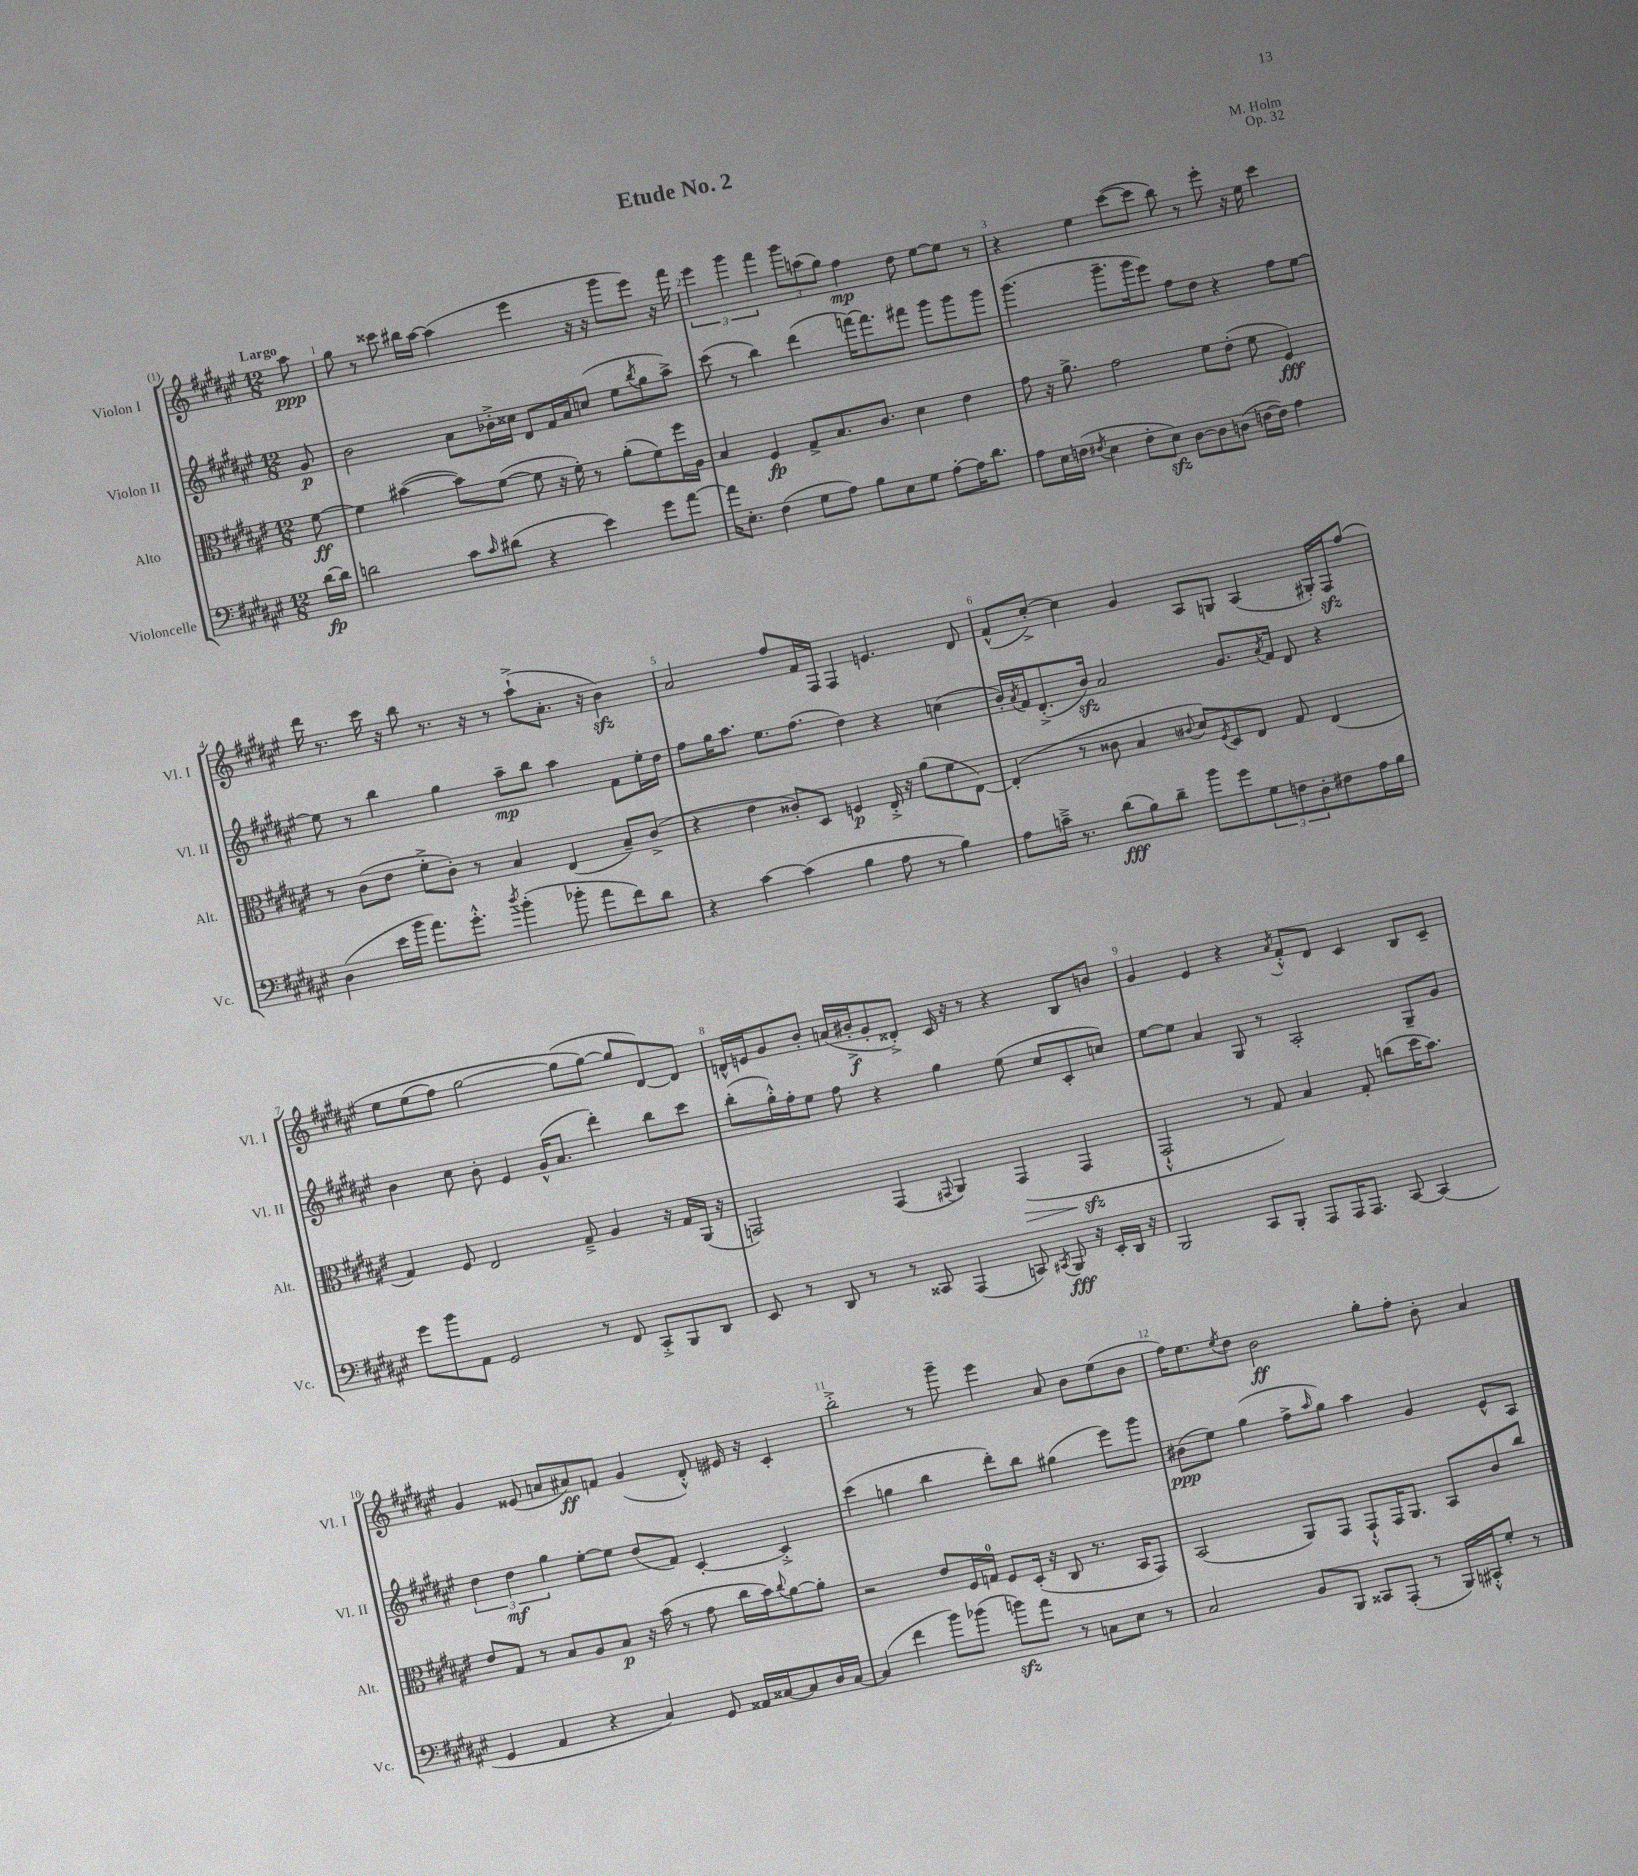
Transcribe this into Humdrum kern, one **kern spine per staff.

**kern	**kern	**kern	**kern
*staff4	*staff3	*staff2	*staff1
*clefF4	*clefC3	*clefG2	*clefG2
*k[f#c#g#d#a#e#]	*k[f#c#g#d#a#e#]	*k[f#c#g#d#a#e#]	*k[f#c#g#d#a#e#]
*M12/8	*M12/8	*M12/8	*M12/8
[16d#	[8f#	8g#	8aa#
16d#]	.	.	.
=	=	=	=
2d	4f#]	2b	8gg#
.	.	.	8r
.	([4b#	.	8ccc##
.	.	.	16bb#
.	.	.	[16aa#
8c#	8b#])	8a#	(4aa#]
16qqc#	.	.	.
(8d#	([8f#	16b-'^	.
.	.	16cc##	.
4r	8f#]	8d#	4eee#
.	16r	16f#	.
.	16f#')	16a#	.
4e#)	8r	(8cc	16r
.	.	.	16r
.	(8a#'	8ee#	8ggg#
.	.	8qbb	.
8g#	8f#)	8gg#	8eee#)
[8a#	16ff#	8aa#^)	16r
.	16A#	.	16fff#
=	=	=	=
16a#]	4B	(8ccc#	6eee#
8.E#'	.	.	.
.	.	8r	.
.	.	.	6ggg#
(4F#	4F#	4bb)	.
.	.	.	6fff#
8G#	8G#^	(4ddd#	12ggg#
.	.	.	(12aa
8A#)	8.B	.	.
.	.	.	12gg#)
8B	.	[16fff)	4ff#
.	8.c#	8.fff]	.
8E#	.	.	.
8G#	4d#	8fff#	8dd#
[8A#'	.	8ggg#	[8ee#
16A#]	4e#	8ggg#	8ee#]
8.d#	.	.	.
.	.	8ggg#	8r
=	=	=	=
8A#	8g#	(4.ggg#	4r
16E#	16r	.	.
(16F	8.a#^	.	.
8qF#	.	.	.
4E#	.	.	4ee#
.	2g#	8.ggg#~	.
8F#'	.	.	([8ccc#
.	.	16ggg#	.
8E#)	.	8eee#)	8ccc#]
[8D#	.	8ff#	8bb)
8D#]	8f#	8dd#	8r
(8D	(8e#'	4r	8eee#'
[16F	8f#	.	16r
16F])	.	.	16ee#
4A#	4F#)	8ff#	4ccc#
.	.	[8ee#	.
=	=	=	=
(4D#	8r	8ee#]	16ddd#
.	.	.	8.r
.	(8c#	8r	.
16e#	8e#	4bb	16ccc#
16b	.	.	16r
8.a#)	8f#'^	.	8bb
.	8c#')	4gg#	8.r
8.g#'^^	.	.	.
.	8r	.	.
.	.	.	16r
8qdd#	.	.	.
(4b'	4B	8aa#~	8r
.	.	8bb	(8aa#`^
8b-'	(4E#	4aa#	8.a#'
8a#	.	.	.
.	.	.	16r
8f#)	8B~)	8f#	4b)
8d#	(8c#^	16ee#'	.
.	.	16dd#	.
=	=	=	=
4r	4r	8ff#	2a#
.	.	16gg#	.
.	.	8.aa#	.
[4c#	4e#	.	.
.	.	8.ee#	.
(4c#]	8c##')	.	8ff#
.	.	(8.ff#	.
.	8D#	.	16f#
.	.	.	16F#
4B	4F	4dd#)	4F#
8A#	16E#'^	4r	4.e
.	16r	.	.
8r	(8a#	.	.
4B)	8f#	(4cc	.
.	[8E#)	.	8d#
=	=	=	=
8A#	(4E#']	16b')	(8f#^^
.	.	8qa#	.
.	.	16f#	.
16c~^	.	(8.d#'^	[8cc#'^)
8.r	.	.	.
.	8r	.	4cc#]
.	.	16b)	.
(8d#	8c##	2a#	.
8B)	4B	.	4g#
8d#~	.	.	.
.	8qqc#	.	.
8b	8d#)	.	8A#
.	8qF#	.	.
8g#	8D#	8.g#	8G
12G#	8E#	.	(4A#
.	.	8qa#	.
.	.	16f#	.
12F	.	.	.
.	8G#	8d#	.
12D#'	.	.	.
8F#	(4E#	4r	16G#')
.	.	.	16F#
16A#	.	.	&(8ff#
16B	.	.	.
=	=	=	=
8g#	4G#)	4b	8ee#
8b	.	.	(8ee#
8AA#	8F#	8cc#	8ff#)
2GG#	2E#	8b'	[2gg#
.	.	4e#	.
.	.	(16g#^^	.
.	.	8.a#	.
8r	8G#~^	.	(8gg#]
8FF#	4A#	4ddd#')	[8gg#&)
8CC#'^	.	.	8gg#]
8BBB	16r	8bb	[8d#)
.	16G#	.	.
8DD#	(16AA#	8ccc#	8d#]
.	16r	.	.
=	=	=	=
8EE#	2GG)	(8bb'	16d^^
.	.	.	16e
8r	.	16gg#'^^)	8g#
.	.	16ff#'	.
8DD#	.	8ee#	8b'
8r	.	8ff#	(16a
.	.	.	16b#'^
8r	(4GG	4r	8g#'
8CC##	.	.	8d##'^)
.	8qqGG#	.	.
(4AAA#	4AA#)	4gg#	16c#
.	.	.	16r
.	.	.	8r
8CC)	(4GG#	(8ee#	4r
8qCC#	.	.	.
8BBB	.	8cc#	.
16r	4GG#	8c#'	8B
16EE#'	.	.	.
16DD#	.	8cc)	8b
16r	.	.	.
=	=	=	=
2BBB	2GG#`^^	[8ee#	4g#
.	.	8ee#]	.
.	.	4a#	4e#
8CC#	8r	8G#	4r
8BBB'	8G#)	8r	.
.	.	.	8qa#
8AAA#	4B	2A#'	8f#'^^
16AAA#	.	.	8d#
8.AAA#	.	.	.
.	8G#'	.	4c#
[8CC#	(8cc	.	.
(4CC#]	16dd#	8G#~	8B
.	8.b)	.	.
.	.	8g#	8c#~
=	=	=	=
4GG#	8e#	6dd#	4g#
.	8G#	.	.
.	.	6dd#	.
4AA#	8r	.	(8e##
.	.	6gg#	.
.	8B	.	8a
4r	8A#	[8ee#'	8a#)
.	8B	8ee#]	8f
4C#)	16r	(8dd#	(4g#
.	(16b	.	.
.	8r	8f#)	.
8GG#	8g#	[4c#'	8d#'^^)
16AA##	16cc#	.	16e#
[16C##	16b)	.	16r
.	8qqcc#	.	.
8C##]	[8a#	4c#'^]	4c#'
16D#	8a#']	.	.
[16C##	.	.	.
=	=	=	=
(4C##]	2r	(4ccc#	2bb'^
4f#	.	4gg	.
8b)	8e#	4bb	8r
(8b-	16F#	.	8ggg#~
.	16G	.	.
8b)	8F#	8ddd#')	4eee#
8a#	(16D#'	8bb	.
.	16r	.	.
8r	8C#	(4gg#	8a#
8C	8.r	.	8b
8E#	.	8eee#)	(8ee#
.	16BB	.	.
8r	8GG#)	8ggg#	8b
=	=	=	=
2C#	(2BB	(8b#	16ff#)
.	.	.	8.ee#
.	.	8ee#)	.
.	.	.	8qee#
.	.	(4gg#	8dd#
.	.	.	2b
8BB	8AA#)	8ff#^	.
.	.	16qqaa#	.
8BBB	8GG#	8gg#)	.
8CC##	8GG#`^^	4aa#	.
(8AAA#'	16GG#	.	8gg#'
.	8.AA#	.	.
8r	.	4g#	8ff#'
16BBB)	8BB	.	8b'
16CC#'^^	.	.	.
8G#'	8c#	8e#^^	4a#
8r	8cc#	8A#	.
==	==	==	==
*-	*-	*-	*-
